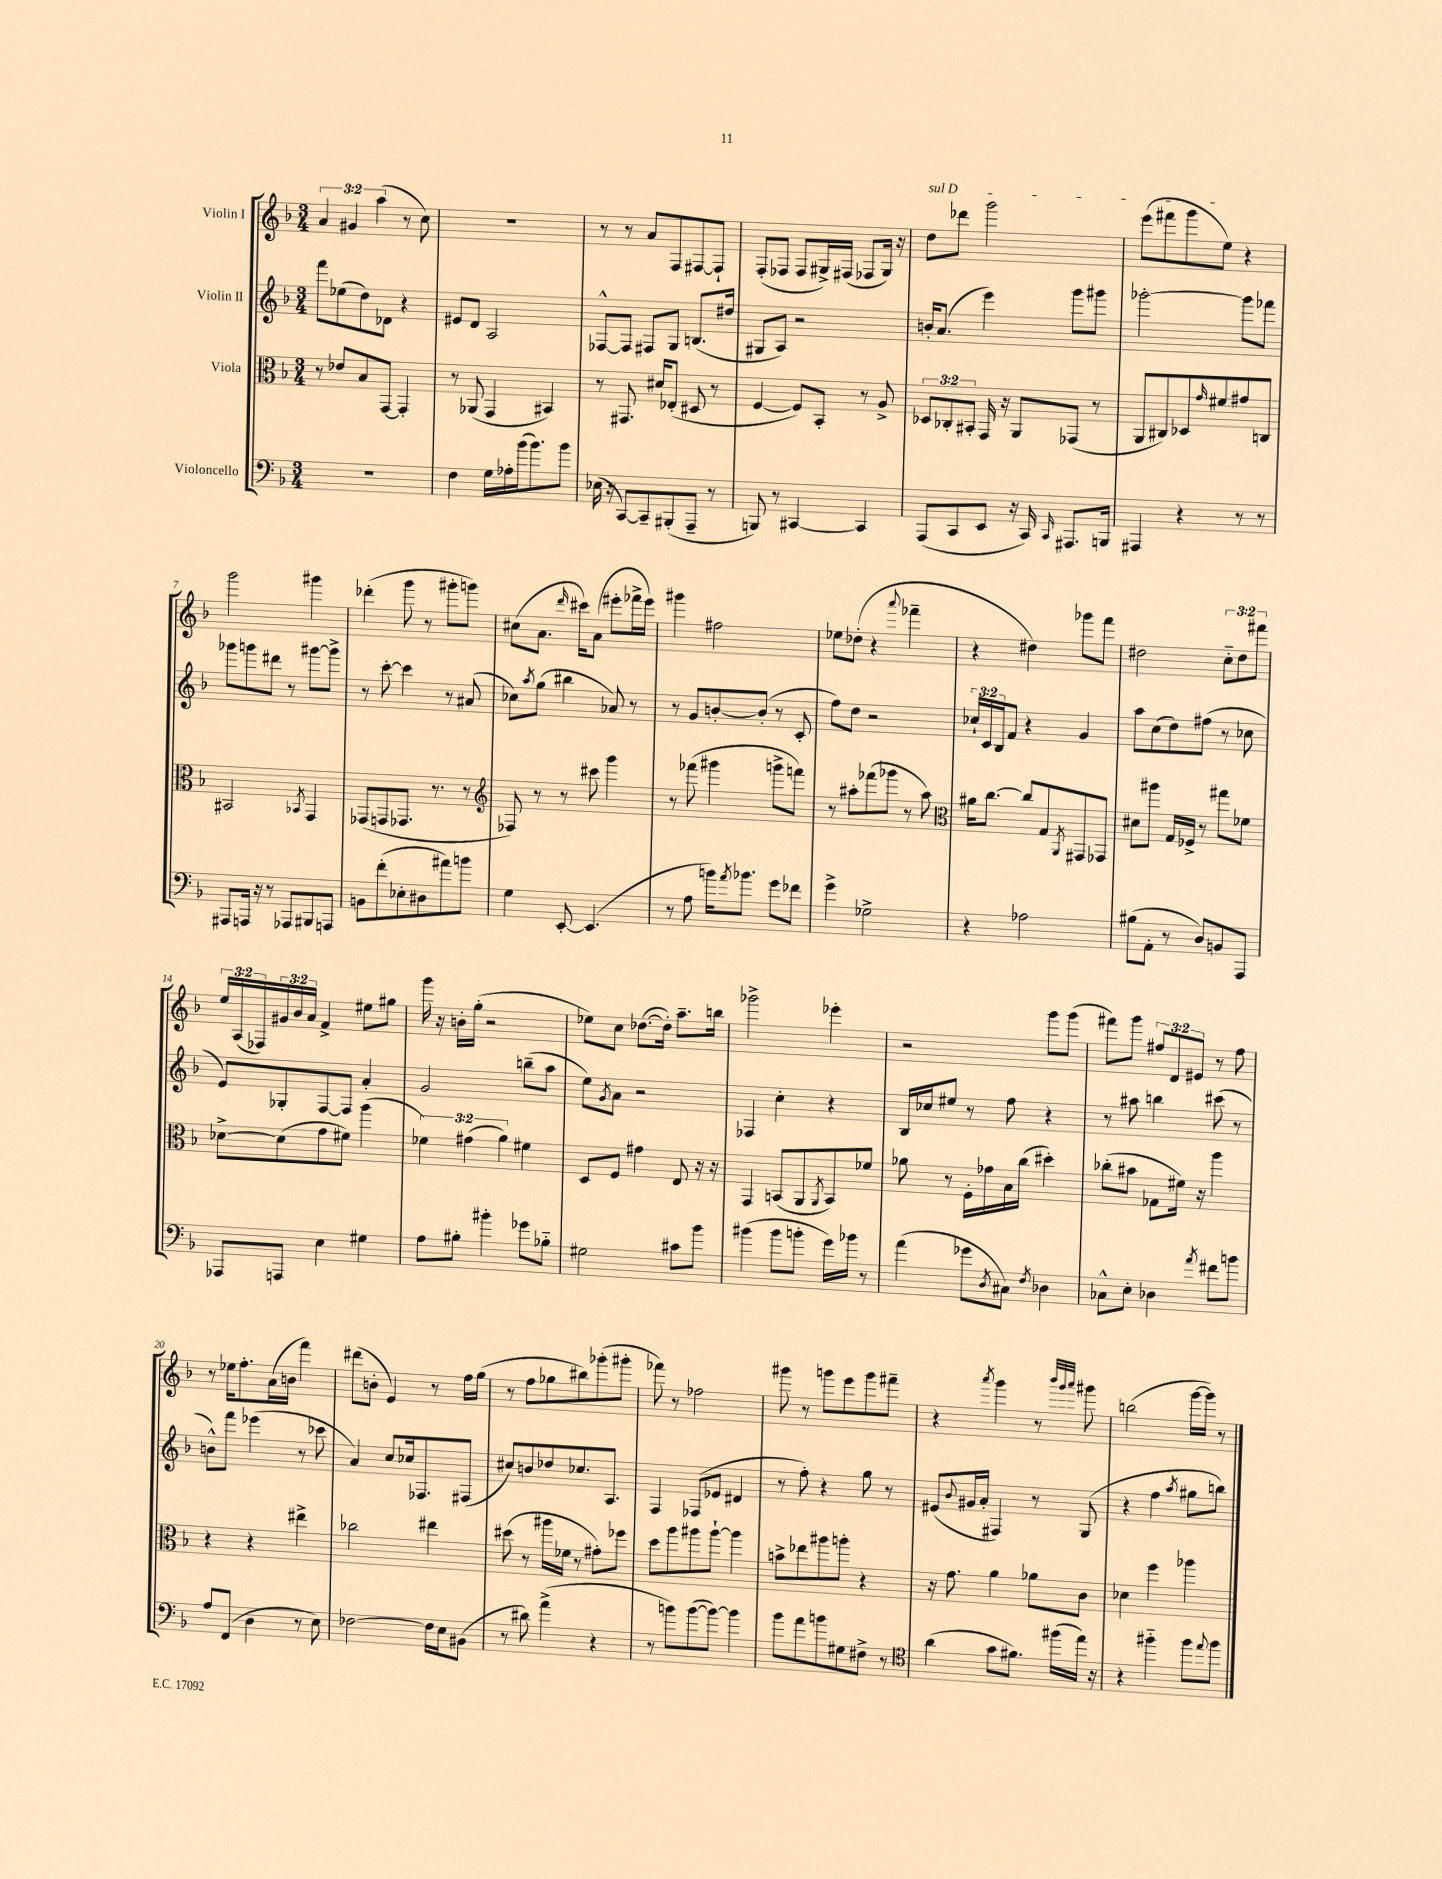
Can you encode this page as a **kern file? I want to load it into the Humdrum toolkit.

**kern	**kern	**kern	**kern
*staff4	*staff3	*staff2	*staff1
*clefF4	*clefC3	*clefG2	*clefG2
*k[b-]	*k[b-]	*k[b-]	*k[b-]
*M3/4	*M3/4	*M3/4	*M3/4
2.r	8r	8fff	6a
.	8e-	(8ee-	.
.	.	.	6g#
.	8B-	8dd)	.
.	.	.	(6aa
.	[8GG	8d-	.
.	4GG']	4r	8r
.	.	.	8cc)
=	=	=	=
4F	8r	8e#	2.r
.	(8AA-	8d	.
16G	4GG	2A	.
16A-'	.	.	.
(16b-	.	.	.
8.b-)	.	.	.
.	4BB#)	.	.
8b-	.	.	.
=	=	=	=
(16E-	8r	[8F-^^	8r
16r	.	.	.
[8CC)	8.GG#	8F-]	8r
8CC~]	.	8F#	8a
.	16d#	.	.
(8BBB#'	(8E-'	8G	8F
8AAA~	8D#	(8.B	[8F#
8r	8r	.	8F#`]
.	.	16dd#	.
=	=	=	=
8BBB)	[4F	8G#	(8F'
8r	.	8A)	8F-
[4CC#	8F])	2r	8F-
.	8BB-'	.	16G#^)
.	.	.	(16F#
4CC#]	8r	.	8F-
.	8A^	.	16G#)
.	.	.	16r
=	=	=	=
(8AAA	12D-	16b'	8dd
.	.	(8.a	.
.	12C-'	.	.
8CC	.	.	8ddd-
.	12BB#'	.	.
8EE	16GG	4eee)	2ggg
.	16r	.	.
16r	8AA	.	.
16CC)	.	.	.
16qqCC	.	.	.
8.AAA#	(8GG-	8ggg	.
.	8r	8ggg#	.
16BBB	.	.	.
=	=	=	=
4AAA#	8AA	[2ggg-'	(8eee
.	8C#)	.	8fff#
4r	8D-	.	8ggg
.	16qqg	.	.
.	8f#	.	8ee)
8r	8g#	8ggg-]	4r
8r	8C	8fff-	.
=	=	=	=
8AAA#	2BB#	8ggg-	2ggg
16AAA	.	8ggg	.
16r	.	.	.
8r	.	8ddd#	.
8AAA-	.	8r	.
.	8qBB-	.	.
8BBB#	4GG	[8ggg#	4ggg#
8AAA	.	8ggg#^]	.
=	=	=	=
8BB	(8GG-	8r	(4ddd-'
(8f'	8GG	[8ccc'	.
8E-'	8.GG-	4ccc]	8ggg
8D#	.	.	8r
.	8.r	.	.
8a#)	.	8r	8ggg#'
8b	8r	(8a#	8ggg)
=	=	=	=
*	*clefG2	*	*
4G	8F-)	8cc-)	(8cc#
.	.	8qaa	.
.	8r	(8gg	8.a
[8EE'	8r	4bb#	.
.	.	.	16qqddd
.	.	.	16ccc#)
(4.EE]	8ccc#	.	(8a
.	4ggg	8a-)	8eee#'
.	.	8r	16fff-^
.	.	.	16eee#)
=	=	=	=
8r	8r	8r	4ggg#
8A	(8fff-	8g	.
16b)	4ggg#	[8b'	2ff#
8qa	.	.	.
8.b-	.	.	.
.	.	(8b']	.
8g	8ggg^	8r	.
8f-	8fff)	8c'	.
=	=	=	=
4g^	8r	8ff)	8ee-
.	8aa#'	8dd	(8dd-'
2G-^	(8fff-	2r	4r
.	8ggg-	.	.
.	.	.	8qqaaa
.	8r	.	4fff-~
.	8aa#)	.	.
=	=	=	=
*	*clefC3	*	*
4r	16a#	24cc-`	4r
.	.	24c	.
.	[8.cc	.	.
.	.	24B-	.
.	.	8f	.
2A-	8cc]	4r	4dd#)
.	8G	.	.
.	8qAA	.	.
.	8GG#	4g	8ggg-
.	8GG-	.	8fff
=	=	=	=
(8B#	8d#	8aa	2dd#
8AA'	8aa#	(8cc	.
8r	16G	8dd)	.
.	16F-^	.	.
8D)	8r	(8ff#	.
8BB	8gg#	8r	12cc'~
.	.	.	12dd#
8AAA	8f-	8cc-	.
.	.	.	12fff#
=	=	=	=
8AAA-	[8d-^	8e)	24ee
.	.	.	(24A
.	.	.	24F-)
8AAA	(8d-]	8G-'	24g#
.	.	.	24b-
.	.	.	24a
4E	8g	[8F	4f^
.	8f#)	8F]	.
4G#	(4aa	4a'	8ee#
.	.	.	8gg#
=	=	=	=
8A	6f-)	2g	16ggg
.	.	.	16r
8B#'	.	.	16b'
.	(6g#	.	.
.	.	.	(16gg'
4b#'	.	.	2r
.	6a)	.	.
8g-	4f#	(8bb~	.
8B-'~	.	8aa	.
=	=	=	=
2G#	8D	8ee)	8ee-)
.	.	8qg	.
.	8F	8a	8cc
.	4g#	2r	([8.dd-
.	.	.	16dd-'])
8c#	8E	.	8.aa~
8b-	16r	.	.
.	16r	.	16bb
=	=	=	=
(4b#	4GG	4F-	2ggg-^
8b#	(8BB	4cc'	.
8b'	8AA	.	.
.	8qAA	.	.
16g)	8BB)	4r	4eee-'
16b-	.	.	.
8r	8f-	.	.
=	=	=	=
(4a	8a-	16B-	2r
.	.	16cc-	.
.	8r	8ee#	.
8g-	16F'	8r	.
.	16g-	.	.
8qD	.	.	.
8C#)	16B-	8ff	.
.	(16cc	.	.
8qF	.	.	.
4D-	4dd#')	4r	8ggg
.	.	.	(8ggg
=	=	=	=
8C-^^	(8cc-'	8r	8fff#)
8E'	8b#	8aa#	8ggg
4D-	8G-	4bb	12ff#
.	.	.	12d
.	16f#)	.	.
.	.	.	12e#
.	16r	.	.
8qa	.	.	.
8f#	4aa	(8ccc#	8r
8b	.	8r	8ff#
=	=	=	=
8A	4r	8b^^)	8r
(8FF	.	8fff	16ee-
.	.	.	8.ff'
4D	4r	(4eee-	.
.	.	.	(16a
.	.	.	16b
8r	4ee#^	8r	4fff)
8E)	.	8ccc-	.
=	=	=	=
[2F-	2cc-	4a)	(8ddd#
.	.	.	8b'
.	.	8cc	4e)
.	.	16cc-	.
.	.	8.F-	.
16F-]	4ee#	.	8r
16E	.	.	.
(8BB#	.	(8F#	16ff
.	.	.	(16gg
=	=	=	=
8r	(8dd#	8cc#)	8r
8d#)	8r	8b	8ff
(4a^	16aa#	8dd-	8gg-
.	16f-	.	.
.	8r	8.cc-	8bb#)
4r	8g#')	.	(8ggg-'
.	.	8.A	.
.	8ff-	.	8ggg#'
=	=	=	=
8r	8dd	4F	8fff-)
8b)	8aa	.	8r
([8b	8aa#	(8F-	2ff-
8b_)	[8aa#`	8e-	.
4b]	4aa#]	4d#	.
=	=	=	=
8b-	8b^	8r	8ggg#
8a	8ee-	8ff')	8r
8b	8aa#	4r	8ggg
8G#	8aa'	.	8eee
8F#^	4r	8gg	8ggg
8r	.	8r	8fff#~
=	=	=	=
*clefC4	*	*	*
(4a	16r	(8e#	4r
.	8.g	.	.
.	.	8qqb-	.
.	.	16g#	.
.	.	16a'	.
.	.	.	8qaaa
8g	4a	4F#)	4ggg
8.f#)	.	.	.
.	8a-	8r	8r
(16ff#	.	.	.
.	.	.	32qqbbb-
.	.	.	32qqggg
.	.	.	32qqaaa
16ee)	8c	(8G	8ggg#
16r	.	.	.
=	=	=	=
4r	4d-	4r	(2bb
4ff#'~	4ff	4ff	.
.	.	8qaa	.
8ff#	4aa-	8gg#	[16ggg
.	.	.	16ggg])
8qqee	.	.	.
8ff#	.	8bb)	8r
==	==	==	==
*-	*-	*-	*-
